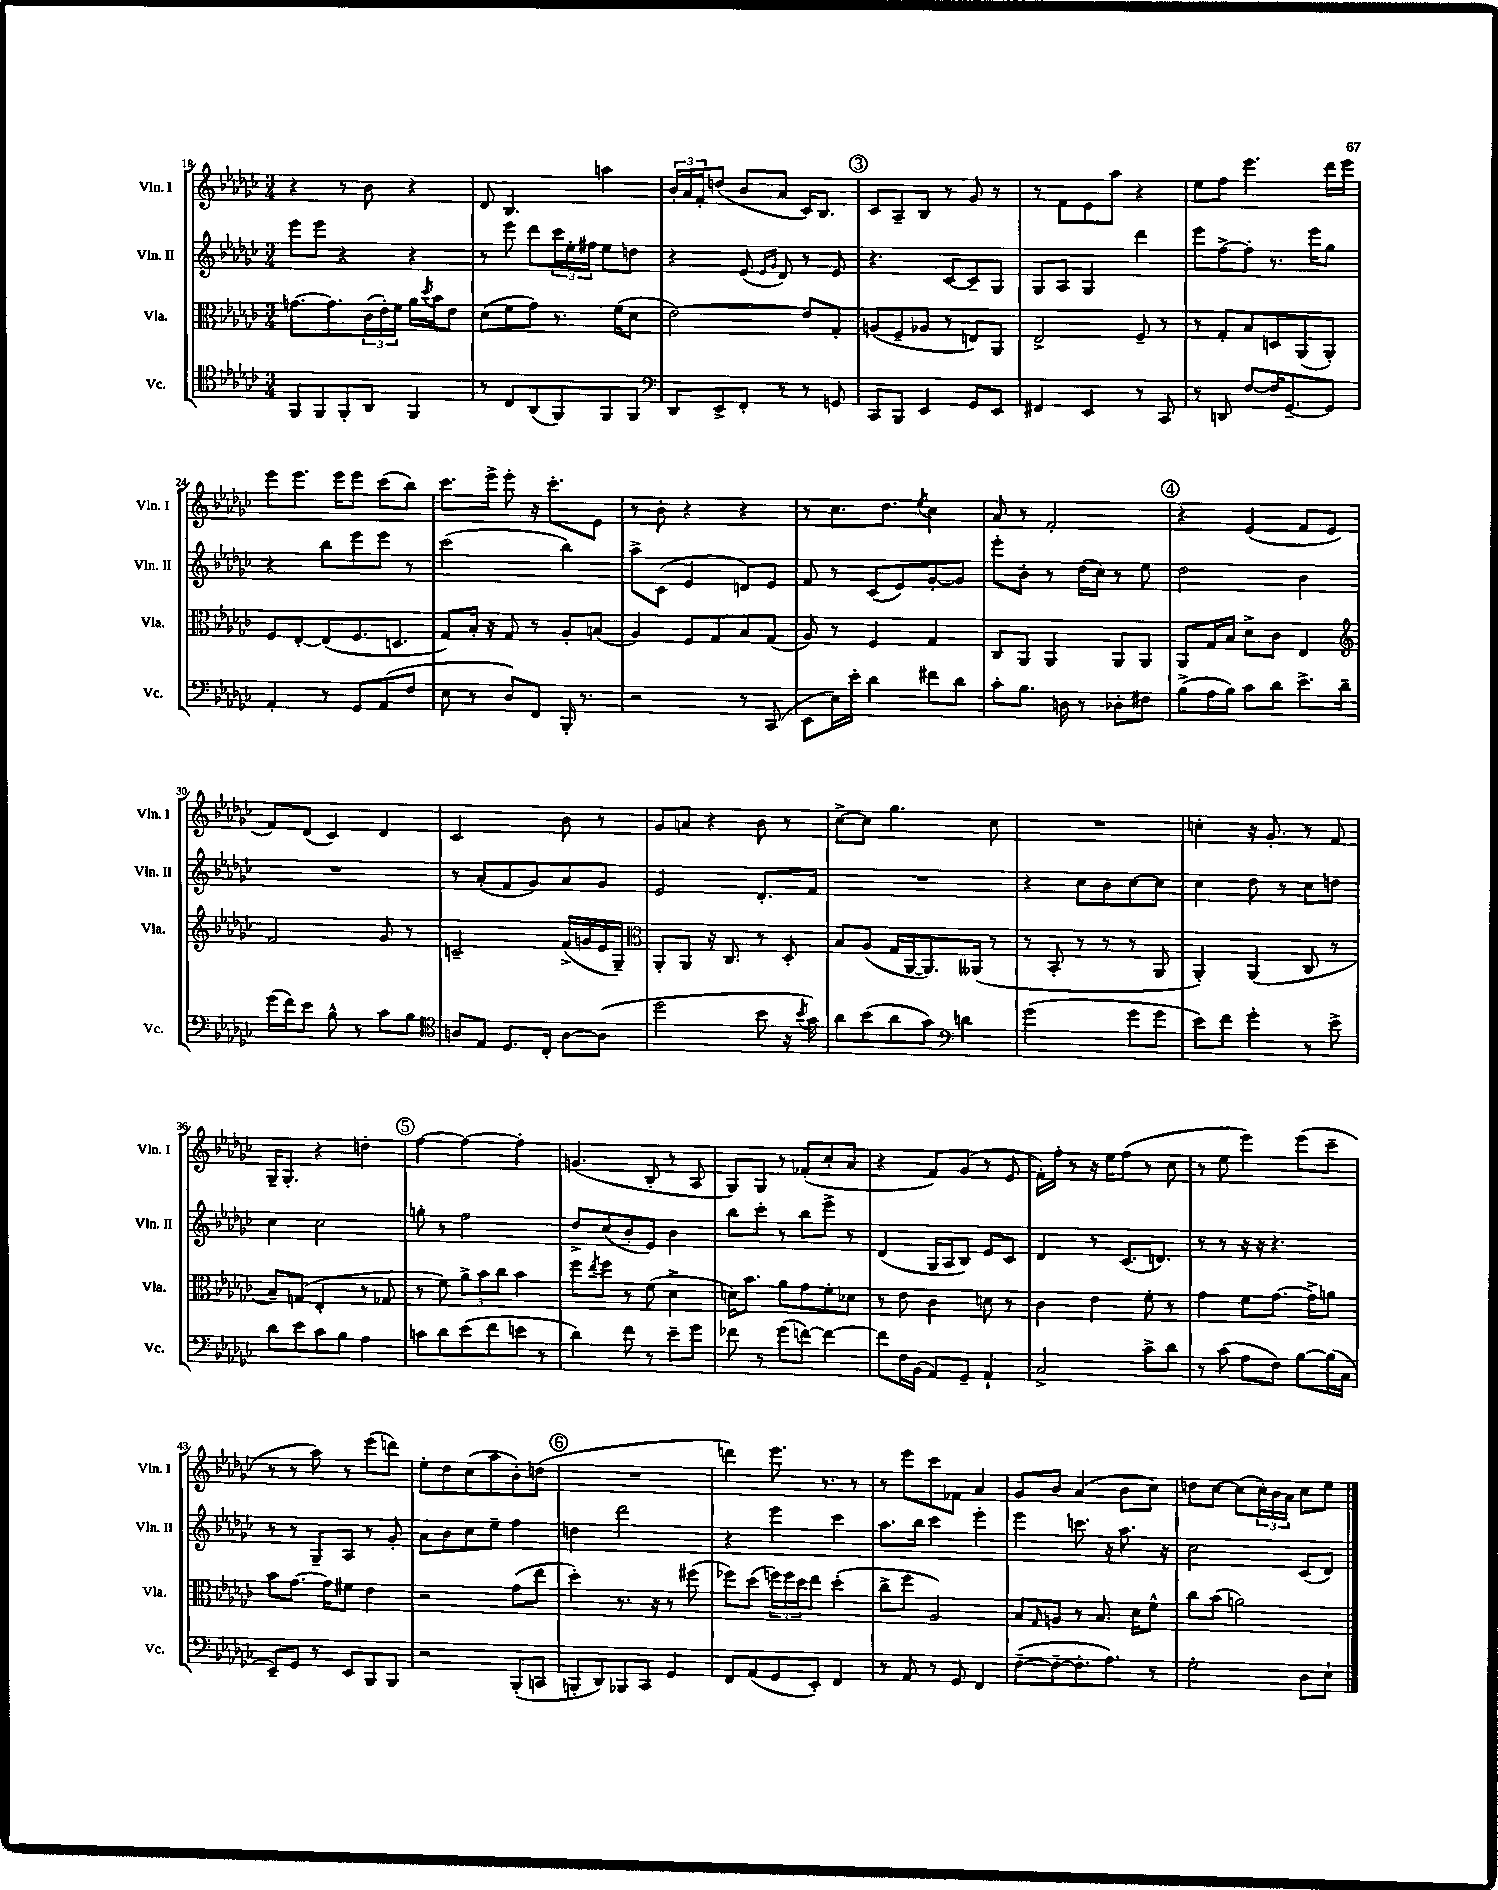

**kern	**kern	**kern	**kern
*staff4	*staff3	*staff2	*staff1
*clefC4	*clefC3	*clefG2	*clefG2
*k[b-e-a-d-g-c-]	*k[b-e-a-d-g-c-]	*k[b-e-a-d-g-c-]	*k[b-e-a-d-g-c-]
*M3/4	*M3/4	*M3/4	*M3/4
8FF	[8.g	8eee-	4r
8FF	.	8eee-	.
.	8.g]	.	.
8FF'	.	4r	8r
8AA-	(24c-	.	8b-
.	24e-')	.	.
.	24f	.	.
4FF	16a-	4r	4r
.	8qdd-	.	.
.	16b-	.	.
.	8e-	.	.
=	=	=	=
8r	(8d-	8r	8d-
8C-	8f	8eee-	4.B-
(8AA-	8g-)	8ddd-	.
8FF)	8.r	24ccc-	.
.	.	24ee-'	.
.	.	24ff#	.
8FF	.	8ee-	4aa
.	(16f	.	.
8FF	8d-	8dd	.
=	=	=	=
*clefF4	*	*	*
8DD-	[2e-)	4r	24b-'
.	.	.	24a-
.	.	.	24f'
8EE-^	.	.	(8dd
8FF'	.	(8e-	8b-
.	.	16qqe-	.
.	.	16qqg-	.
8r	.	8d-)	8a-
8r	8e-]	8r	16c-)
.	.	.	8.B-
8GG	8G-'	8e-	.
=	=	=	=
8CC-	(8A	4.r	8c-
8BBB-	8F~	.	8A-~
4EE-	8A-	.	8B-
.	8r	[8c-	8r
8GG-	8E)	8c-~]	8g-
8EE-	8AA-	8G-	8r
=	=	=	=
4FF#	2E-^	8G-	8r
.	.	8A-	8f
4EE-	.	4G-	8e-
.	.	.	8aa-
8r	8F~	4ddd-	4r
8CC-	8r	.	.
=	=	=	=
8r	8r	8eee-	8ee-
8DD	8G-'	[8ff^	8ff
[8F	8B-	8ff']	4.eee-
16F]	8D	8.r	.
[8.GG-~	.	.	.
.	(8AA-	.	.
.	.	16eee-	.
8GG-]	8AA-')	8gg-	16ddd-
.	.	.	16eee-
=	=	=	=
4AA-'	8F	4r	8eee-
.	[8E-'	.	8.eee-
8r	(8E-]	8bb-	.
.	.	.	16eee-
8GG-	8.F	8eee-	8eee-
(8AA-	.	8eee-	(8ccc-
.	8.D	.	.
8F	.	8r	8bb-)
=	=	=	=
8E-	8G-)	(2ccc-	8.ccc-
8r	16B-'	.	.
.	16r	.	16eee-^
8D-)	8G-	.	8eee-'
8FF	8r	.	16r
.	.	.	8.ccc-'
16BBB-'	8A-'	4bb-)	.
8.r	.	.	.
.	(8B	.	8e-
=	=	=	=
2r	4A-)	8aa-^	8r
.	.	(8c-	8b-'
.	8F	4e-	4r
.	8G-	.	.
8r	8B-	8d)	4r
(8CC-	(8G-	8e-	.
=	=	=	=
8EE-	8A-)	8f	8r
16E-)	8r	8r	8.cc-
16e-'	.	.	.
4d-	4F	(8c-	.
.	.	.	8.dd-
.	.	8e-)	.
.	.	.	8qee-
8f#	4G-	[8g-'	4cc-
8d-	.	8g-]	.
=	=	=	=
8c-'	8C-	8eee-'	8a-
8.B-	8AA-	8b-'	8r
.	4AA-	8r	2f'
16D	.	.	.
8r	.	(16dd-	.
.	.	16cc-)	.
8D-'	8AA-	8r	.
8F#	8AA-	8ee-	.
=	=	=	=
(8B-^	8AA-	2dd-	4r
16A-	16G-	.	.
16B-)	16B-	.	.
8c-	8d-^	.	(4e-
8d-	8c-	.	.
8.e-^	4E-	4b-	8f
.	.	.	8e-
16d-~	.	.	.
=	=	=	=
*	*clefG2	*	*
(16g-	2f	2.r	8f)
16f)	.	.	.
8e-	.	.	(8d-
8B-^^	.	.	4c-)
8r	.	.	.
8c-	8g-	.	4d-
8B-	8r	.	.
=	=	=	=
*clefC4	*	*	*
8A	2c~	8r	2c-
8E-	.	(8a-'	.
8.D-	.	8f	.
.	.	8g-)	.
16C-'	.	.	.
[8A	(16f^	8a-	8b-
.	16g	.	.
(8A]	16e-	8g-	8r
.	16G-~)	.	.
=	=	=	=
*	*clefC3	*	*
2dd-	8AA-'	2e-	8g-
.	8AA-	.	8a
.	16r	.	4r
.	8.C-	.	.
8b-	8r	8.d-'	8b-
16r	8D-'	.	8r
8qb-	.	.	.
16g-)	.	16f	.
=	=	=	=
8a-	8B-	2.r	[8cc-^
(8b-	(8A-	.	8cc-]
8a-	16G-	.	4.gg-
.	[16AA-	.	.
8g-)	8.AA-])	.	.
*clefF4	*	*	*
4d	.	.	.
.	(16AA--	.	.
.	8r	.	8cc-
=	=	=	=
(2g-	8r	4r	2.r
.	8BB-'	.	.
.	8r	8cc-	.
.	8r	8b-	.
8g-	8r	[8cc-	.
8g-	8AA-	8cc-]	.
=	=	=	=
8e-)	4AA-')	4cc-	4cc'
8f	.	.	.
4g-'	(4AA-	8dd-	16r
.	.	.	8.g-'
.	.	8r	.
8r	8C-	8cc-	8r
8e-^	8r	8dd	8f
=	=	=	=
8d-	8B-~)	4cc-	16G-~
.	.	.	8.G-'
8e-	(8G	.	.
8c-	4E-'	2cc-	4r
8B-	.	.	.
4A-	8r	.	4dd'
.	8G-	.	.
=	=	=	=
8c	8r	8gg'	[4ff
8d-	8f)	8r	.
(8e-	12a-^	2ff	4ff_
.	12b-	.	.
8f	.	.	.
.	12cc-	.	.
8e	4b-	.	4ff']
8r	.	.	.
=	=	=	=
4d-)	8ff	8dd-^	(4.g
.	8qee-	.	.
.	8ff	(8cc-	.
8f	8r	8b-'	.
8r	(8f	8e-)	8B-'
8e-~	4d-^	4b-	8r
8g-	.	.	8A-
=	=	=	=
8f-	16d)	8bb-	8G-)
.	8.b-	.	.
8r	.	8ccc-'	8G-
(8g-	8a-	8r	8r
[8f)	8g-	8bb-	(8f-'
4f_	8f'	8eee-^	8cc-'
.	8d-	8r	8a-
=	=	=	=
8f]	8r	(4d-	4r
16F	8e-	.	.
(16BB-	.	.	.
8AA-)	4c-	16G-	8f)
.	.	16A-	.
8GG-~	.	8B-)	(8g-
4AA-`	8d	8e-	8r
.	8r	8c-	8e-
=	=	=	=
2C-^	4c-	4d-	16f')
.	.	.	16ff'
.	.	.	8r
.	4e-	8r	16r
.	.	.	16ee-
.	.	(8.c-	(8ff
8c-^	8f'	.	8r
.	.	8.d)	.
8d-	8r	.	8cc-
=	=	=	=
8r	4g-	8r	8r
(8c-	.	8r	8ee-
8A-	8f	16r	4eee-)
.	.	16r	.
8F)	[8.g-	4.r	.
[8B-	.	.	(8eee-
.	16g-^]	.	.
(16B-]	8a	.	8ccc-~
16C-	.	.	.
=	=	=	=
8EE-~)	8b-	8r	8r
8GG-	[8.g-	8r	8r
8r	.	8G-~	8aa-)
.	16g-]	.	.
8EE-	8f#	8A-	8r
8BBB-	4e-	8r	(8eee-
8BBB-	.	8g-'	8ddd)
=	=	=	=
2r	2r	8a-	8ee-'
.	.	8b-	8dd-
.	.	8cc-	(8cc-
.	.	8ee-~	8aa-
(8BBB-'	(8g-	4ff	8b-')
8CC	8ee-	.	(8dd
=	=	=	=
8BBB'	4dd-')	4dd	2.r
8DD-)	.	.	.
8BBB-	8.r	2ddd-	.
8CC-	.	.	.
.	16r	.	.
4GG-	8r	.	.
.	(8ff#	.	.
=	=	=	=
8FF	8ff-)	4r	4ddd)
(8AA-	(8dd-	.	.
8GG-	24ff)	4eee-	8.eee-
.	24ff	.	.
.	24dd-	.	.
8EE-')	8ee-	.	.
.	.	.	8.r
4FF	(4dd-'	4ccc-	.
.	.	.	8r
=	=	=	=
8r	8cc-^	8.aa-	8r
8AA-	8ff	.	8eee-
.	.	16bb-	.
8r	2A-)	4ccc-	8ccc-
8GG-	.	.	8f-
4FF	.	4eee-'	4a-
=	=	=	=
([8F~	8B-	4eee-	8g-
.	16qqG-	.	.
8F~_	8A	.	8b-
8.F']	8r	8.ccc	(4a-
.	8.B-	.	.
8.A-)	.	16r	.
.	.	8.aa-	8b-
.	16d-	.	.
8r	8f^^	.	8cc-)
.	.	16r	.
=	=	=	=
2G-'	8cc-	2cc-	8dd
.	(8b-	.	[8cc-
.	2a)	.	(8cc-]
.	.	.	24cc-')
.	.	.	24b-
.	.	.	24a-
8D-	.	(8c-	8cc-
8E-`	.	8d-)	8ee-
==	==	==	==
*-	*-	*-	*-
